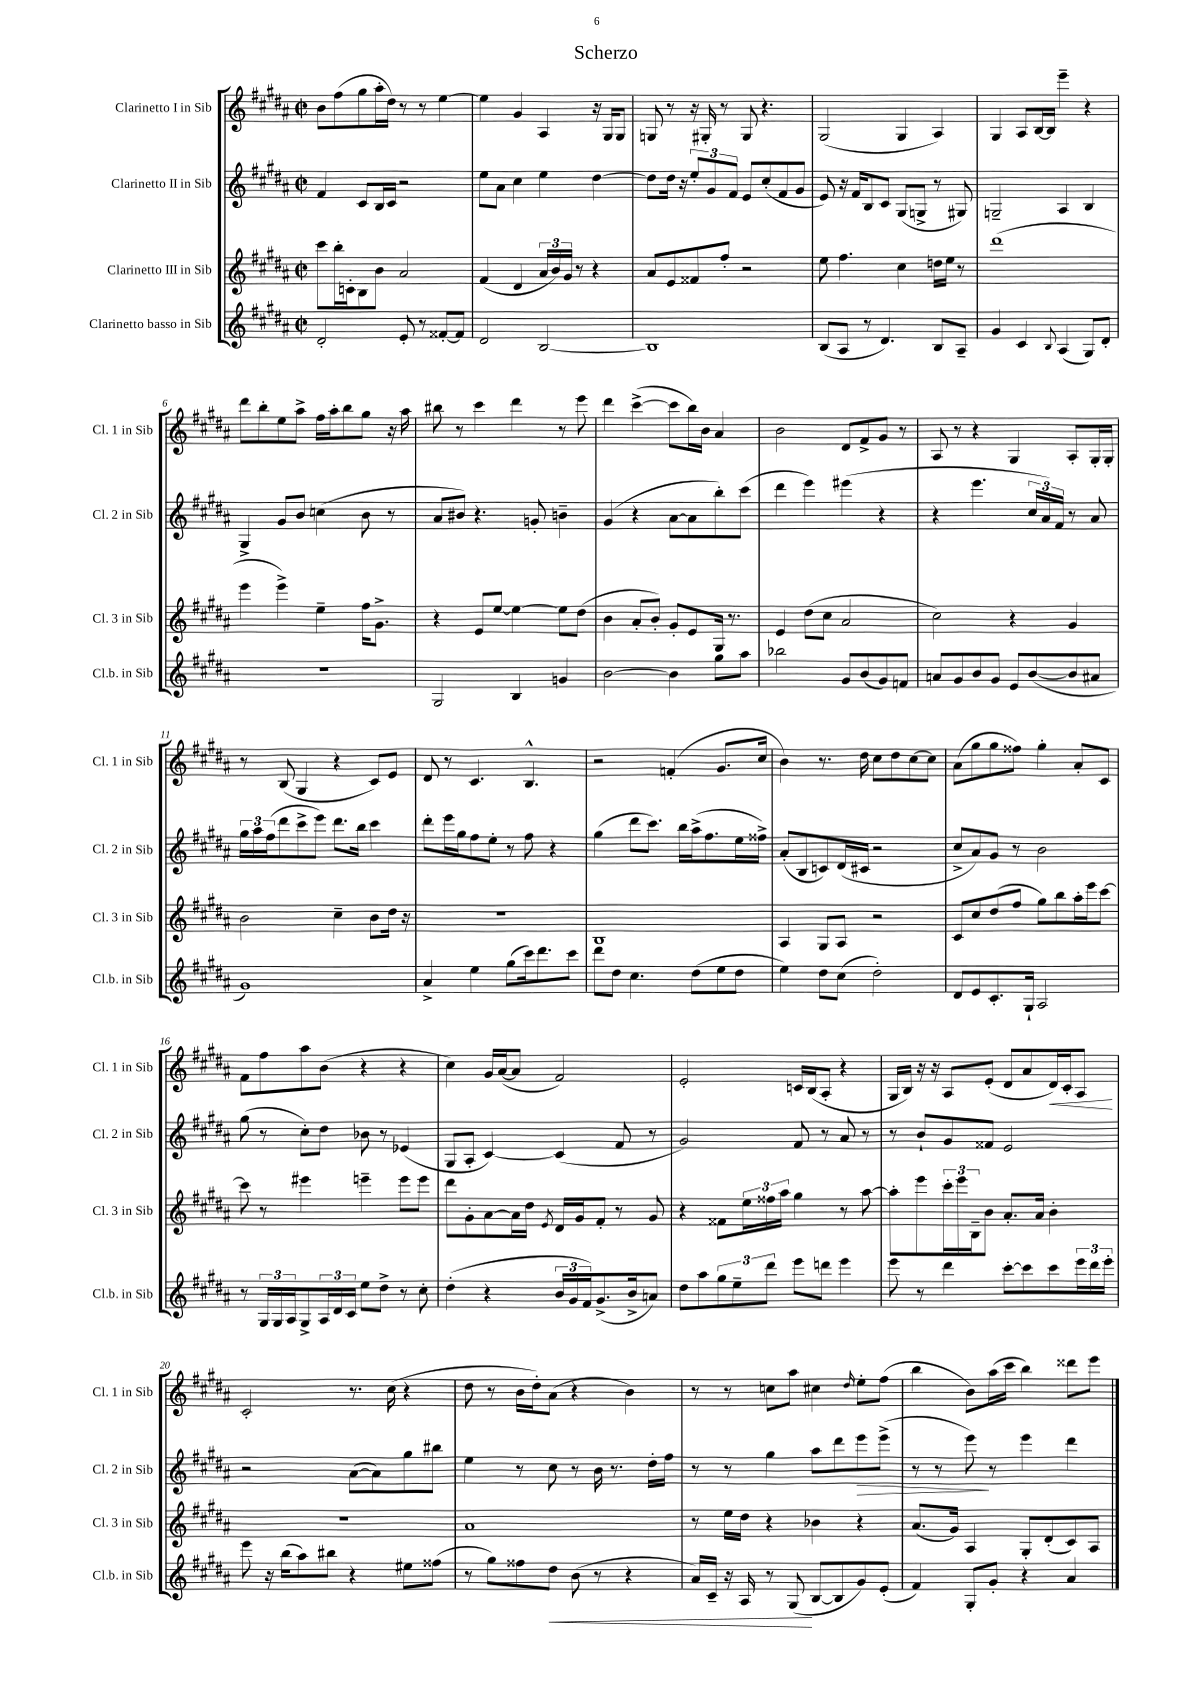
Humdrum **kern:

**kern	**kern	**kern	**kern
*staff4	*staff3	*staff2	*staff1
*clefG2	*clefG2	*clefG2	*clefG2
*k[f#c#g#d#a#]	*k[f#c#g#d#a#]	*k[f#c#g#d#a#]	*k[f#c#g#d#a#]
*M2/2	*M2/2	*M2/2	*M2/2
*met(c|)	*met(c|)	*met(c|)	*met(c|)
2d#'	8ccc#	4f#	8b
.	16bb'	.	(8ff#
.	16c'	.	.
.	8B	8c#	8gg#
.	8b	16B	16aa#'
.	.	16c#	16dd#)
8e'	2a#	2r	8r
8r	.	.	8r
[8f##'	.	.	[4ee
8f##]	.	.	.
=	=	=	=
2d#	(4f#	8ee	4ee]
.	.	8a#	.
.	4d#	4cc#	4g#
[2B	24a#	4ee	4A#
.	24b)	.	.
.	24g#	.	.
.	8r	.	.
.	4r	[4dd#	16r
.	.	.	16G#
.	.	.	8G#
=	=	=	=
1B]	8a#	8dd#]	8G
.	8e	16dd#	8r
.	.	16r	.
.	8f##	12ee'	16r
.	.	.	16G#'
.	.	12g#	.
.	8ff#'	.	8r
.	.	12f#	.
.	2r	8e	8G#
.	.	(8cc#'	4.r
.	.	8f#	.
.	.	8g#	.
=	=	=	=
(8B	8ee	8e)	(2G#
8A#	4.ff#	16r	.
.	.	16f#	.
8r	.	8B	.
4.d#)	.	8c#	.
.	4cc#	(8G#	4G#
.	.	8G^	.
8B	16dd	8r	4A#)
.	16ee	.	.
8A#~	8r	8G#)	.
=	=	=	=
4g#	(1ddd#	2G~	4G#
4c#	.	.	8A#
.	.	.	[16B
.	.	.	16B]
8qqB	.	.	.
(4A#	.	4A#	4eee~
8G#)	.	4B	4r
8d#'	.	.	.
=	=	=	=
1r	4eee	4G#^	8ddd#
.	.	.	8bb'
.	4eee^)	8g#	8ee
.	.	8b	8aa#^
.	4ee~	(4cc	16ff#
.	.	.	16aa#'
.	.	.	8bb
.	16ff#	8b	8gg#
.	8.g#^	.	.
.	.	8r	16r
.	.	.	16aa#
=	=	=	=
2G#	4r	8a#	8bb#
.	.	8b#)	8r
.	8e	4.r	4ccc#
.	[8ee	.	.
4B	4ee_	.	4ddd#
.	.	8g'	.
4g	8ee]	4b~	8r
.	(8dd#	.	8eee
=	=	=	=
[2b	4b	(4g#	4ddd#
.	8a#'	4r	([4ccc#^
.	8b')	.	.
4b]	8g#'	[8a#	8ccc#]
.	8e	8a#]	16bb)
.	.	.	16b
8gg#	16G#	8bb')	4a#
.	8.r	.	.
8aa#	.	(8ccc#	.
=	=	=	=
2bb-	4e	4ddd#	2b
.	(8dd#	4eee)	.
.	8cc#	.	.
8g#	2a#	(4eee#	8d#
(8b	.	.	8f#^
8g#)	.	4r	8g#
8f	.	.	8r
=	=	=	=
8a	2cc#)	4r	8A#
8g#	.	.	8r
8b	.	4.eee	4r
8g#	.	.	.
8e	4r	.	4G#
([8b	.	24cc#	.
.	.	24a#)	.
.	.	24f#	.
8b]	4g#	8r	8A#'
8a#	.	8a#	16G#'
.	.	.	16G#'
=	=	=	=
1g#)	2b	24gg#	8r
.	.	24aa#	.
.	.	(24ff#	.
.	.	8ddd#	(8B
.	.	8ccc#^	4G#
.	.	8eee)	.
.	4cc#~	8.ddd#	4r
.	.	16bb	.
.	8b	4ccc#	8c#)
.	16dd#	.	8e
.	16r	.	.
=	=	=	=
4a#^	1r	8ddd#'	8d#
.	.	16eee	8r
.	.	16gg#	.
4ee	.	8ff#	4.c#
.	.	8ee'	.
(8gg#	.	8r	.
16ccc#)	.	8ff#	4.B^^
8.ddd#	.	.	.
.	.	4r	.
8ccc#	.	.	.
=	=	=	=
8ddd#	1B	(4gg#	2r
8dd#	.	.	.
4.cc#	.	8ddd#	.
.	.	8.ccc#)	.
.	.	.	(4f'
.	.	16bb	.
(8dd#	.	(16aa#^	.
.	.	8.ff#	.
8ee	.	.	8.g#
8dd#	.	16ee	.
.	.	16ff##^)	16cc#
=	=	=	=
4ee)	4A#	(8a#'	4b)
.	.	8B	.
8dd#	8G#	8c)	8.r
(8cc#	8A#	(16d#	.
.	.	16c#	16dd#
2dd#')	2r	2r	8cc#
.	.	.	8dd#
.	.	.	[8cc#
.	.	.	8cc#]
=	=	=	=
8d#	8c#	8cc#^	(8a#
8e	8cc#	8a#)	8gg#
8.c#'	(8dd#	8g#	8gg#
.	8ff#	8r	8ff##)
16G#`	.	.	.
2A#	8gg#)	2b	4gg#'
.	8bb	.	.
.	16aa#'	.	8a#'
.	16eee	.	.
.	[8ccc#	.	8c#
=	=	=	=
8r	8ccc#]	(8gg#	8f#
24G#	8r	8r	8ff#
24G#	.	.	.
24A#	.	.	.
8G#^	4eee#	8cc#')	8aa#
24A#	.	8dd#	(8b
24d#	.	.	.
24c#	.	.	.
8ee	4eee~	8b-	4r
8dd#^	.	8r	.
8r	8eee	(4e-	4r
8cc#'	8eee	.	.
=	=	=	=
(4dd#'	8ddd#	8G#	4cc#)
.	8g#'	8A#'	.
4r	[8a#	[4c#)	16g#
.	.	.	([16a#
.	16a#]	.	8a#]
.	16dd#	.	.
.	8qe	.	.
24b	16d#	(4c#]	2f#)
24g#	.	.	.
.	16g#	.	.
24f#)	.	.	.
(8.g#^	8f#'	.	.
.	8r	8f#	.
16b^	.	.	.
8a)	8g#	8r	.
=	=	=	=
8dd#	4r	2g#)	2e'
8aa#	.	.	.
12gg#	8f##	.	.
12ee~	.	.	.
.	24ee	.	.
12ddd#	24ff##	.	.
.	24aa#	.	.
8eee	4gg#	8f#	16c
.	.	.	(16B
8ddd	.	8r	8A#'
4eee	8r	8a#	4r
.	[8aa#	8r	.
=	=	=	=
8eee	8aa#']	8r	16G#
.	.	.	16B)
8r	8eee	8b`	16r
.	.	.	16r
4ddd#	24ccc#'	8g#	8A#
.	24eee	.	.
.	24B~	.	.
.	8b	8f##	(8e'
[8ccc#'	8.a#'	2e	8d#
8ccc#]	.	.	8a#
.	16a#	.	.
8ccc#	4b'	.	16d#)
.	.	.	16c#'
24eee	.	.	8A#
24ddd#	.	.	.
24eee'	.	.	.
=	=	=	=
8eee	1r	2r	2c#'
16r	.	.	.
(16bb	.	.	.
8aa#)	.	.	.
8bb#	.	.	.
4r	.	([8a#	8.r
.	.	8a#])	.
.	.	.	(16cc#
8ee#	.	8gg#	4r
(8ff##	.	8bb#	.
=	=	=	=
8r	1a#	4ee	8dd#
8gg#)	.	.	8r
8ff##	.	8r	16b
.	.	.	16dd#')
8dd#	.	8cc#	(8a#
(8b	.	8r	4r
8r	.	16b	.
.	.	8.r	.
4r	.	.	4b)
.	.	16dd#'	.
.	.	16ff#	.
=	=	=	=
16a#)	8r	8r	8r
16c#~	.	.	.
16r	16ee	8r	8r
16A#	16dd#	.	.
8r	4r	4gg#	8cc
(8G#	.	.	8aa#
[8B	4b-	8aa#	4cc#
8B]	.	8ddd#	.
.	.	.	16qqdd#
8g#)	4r	8eee	8ee'
(8e'	.	(8eee^	(8ff#
=	=	=	=
4f#)	(8.a#	8r	4bb
.	.	8r	.
.	16g#)	.	.
8G#'	4A#	8eee)	8b)
8g#'	.	8r	(16aa#
.	.	.	16ccc#
4r	8G#'	4eee	4bb)
.	(8d#'	.	.
4a#	8c#)	4ddd#	8ddd##
.	8A#	.	8eee
==	==	==	==
*-	*-	*-	*-
